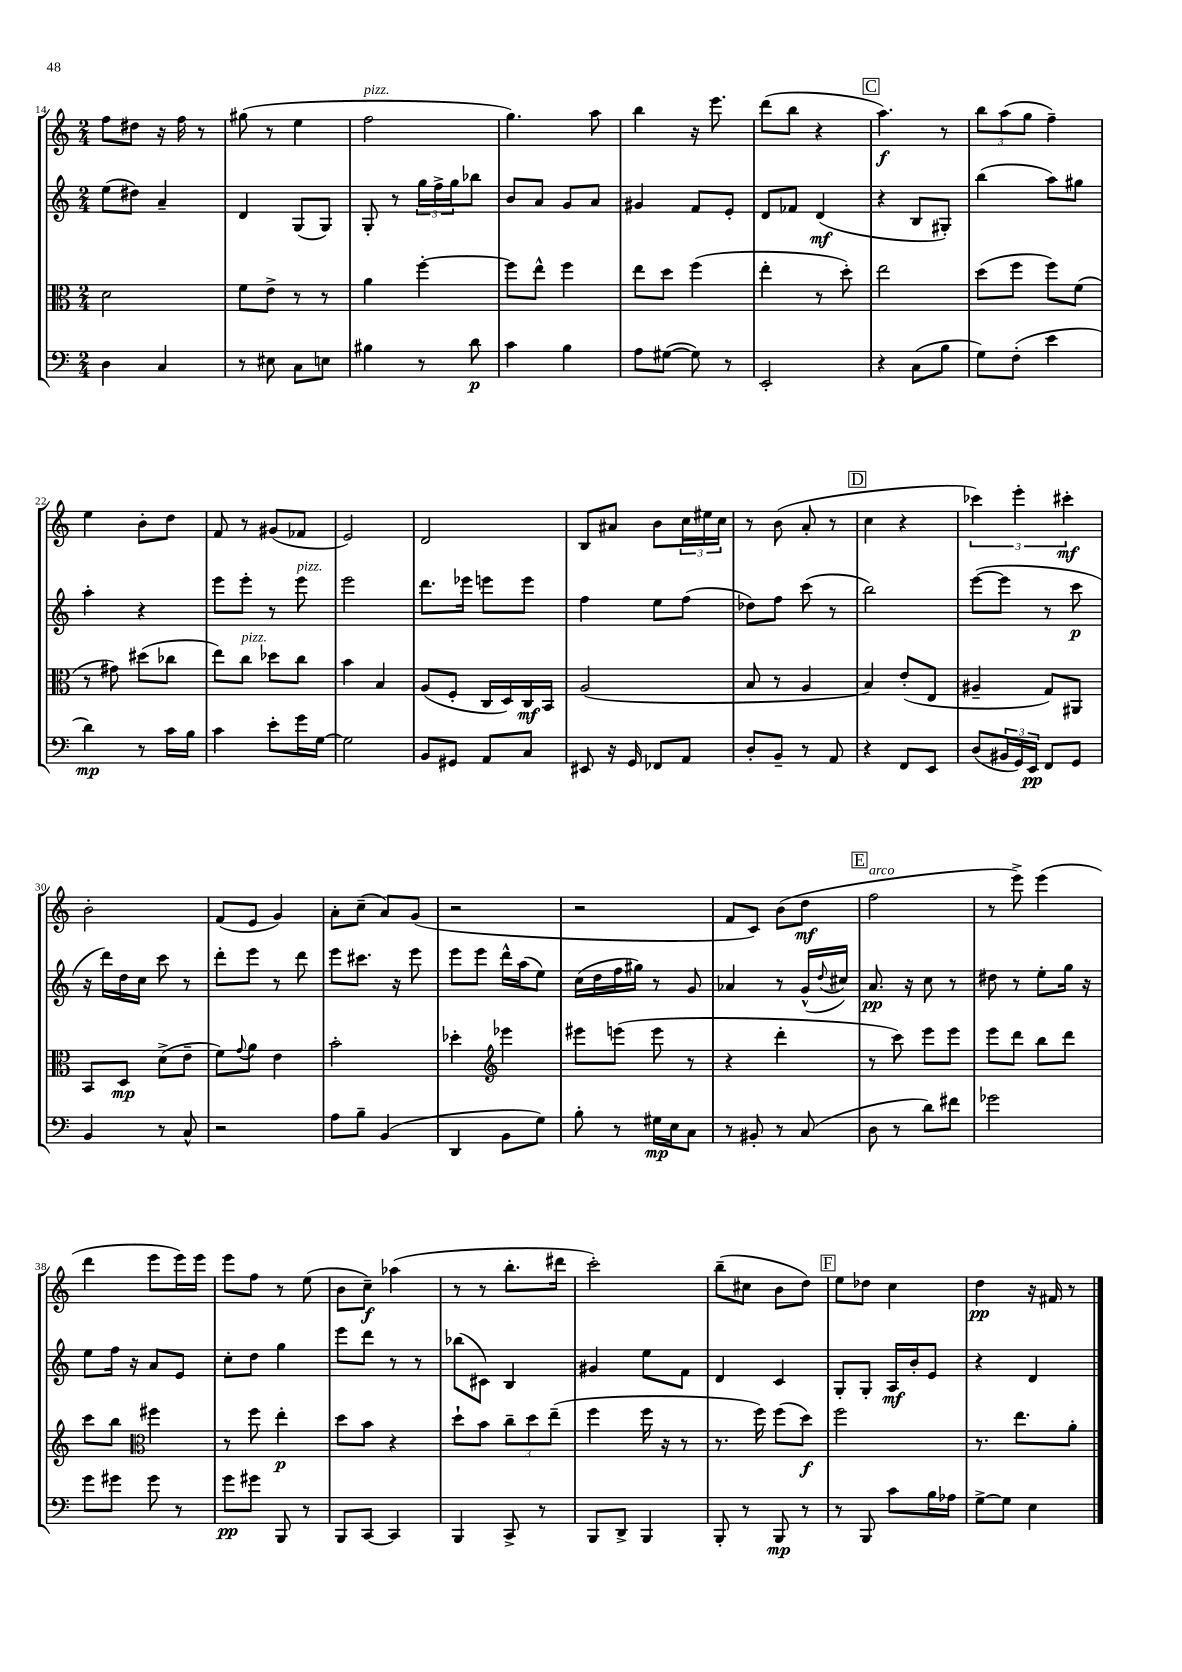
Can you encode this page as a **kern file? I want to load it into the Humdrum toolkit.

**kern	**kern	**kern	**kern
*staff4	*staff3	*staff2	*staff1
*clefF4	*clefC3	*clefG2	*clefG2
*k[]	*k[]	*k[]	*k[]
*M2/4	*M2/4	*M2/4	*M2/4
4D\	2d\	(8ee\L	8ff\L
.	.	8dd#\J)	8dd#\J
4C/	.	4a~/	16r
.	.	.	16ff\
.	.	.	8r
=	=	=	=
8r	8f\L	4d/	(8gg#\
8E#\	8e^\J	.	8r
8C\L	8r	(8G/L	4ee\
8E\J	8r	8G/J)	.
=	=	=	=
4B#\	4a\	8G'/	2ff\
.	.	8r	.
8r	[4ff'\	24gg\LL	.
.	.	24ff^\	.
.	.	24gg\J	.
8d\	.	8bb-\J	.
=	=	=	=
4c\	8ff\]L	8b/L	4.gg\)
.	8ee^^\J	8a/J	.
4B\	4ff\	8g/L	.
.	.	8a/J	8aa\
=	=	=	=
8A\L	8ee\L	4g#/	4bb\
([8G#\J	8dd\J	.	.
8G#\])	(4ff\	8f/L	16r
.	.	.	8.eee\
8r	.	8e'/J	.
=	=	=	=
2EE'/	4ee'\	8d/L	(8ddd\L
.	.	8f-/J	8bb\J
.	8r	(4d/	4r
.	8dd'\)	.	.
=	=	=	=
4r	2ee\	4r	4.aa\)
(8C\L	.	8B/L	.
8B\J	.	8G#'/J)	8r
=	=	=	=
8G\L)	(8dd\L	(4bb\	12bb\L
.	.	.	(12aa\
(8F'\J	8ff\J	.	.
.	.	.	12gg\J
4e\	8ff\L)	8aa\L)	4ff~\)
.	(8f\J	8gg#\J	.
=	=	=	=
4d\)	8r	4aa'\	4ee\
.	8g#\)	.	.
8r	(8dd#\L	4r	8b'\L
16c\LL	8cc-\J	.	8dd\J
16B\JJ	.	.	.
=	=	=	=
4c\	8ee\L)	8eee\L	8f/
.	8cc\J	8eee'\J	8r
8e'\L	8dd-\L	8r	(8g#/L
16g\L	8cc\J	8eee\	8f-/J
[16G\JJ	.	.	.
=	=	=	=
2G\]	4b\	2eee\	2e/)
.	4B/	.	.
=	=	=	=
8BB/L	(8A/L	8.ddd\L	2d/
8GG#/J	8F'/J	.	.
.	.	16eee-\Jk	.
8AA/L	16C/LL	8eee\L	.
.	16D/)	.	.
8C/J	16C/	8eee\J	.
.	16BB/JJ	.	.
=	=	=	=
8EE#/	(2A/	4ff\	8B/L
16r	.	.	8a#/J
16GG/	.	.	.
8FF-/L	.	8ee\L	8b\L
8AA/J	.	(8ff\J	24cc\L
.	.	.	24ee#\
.	.	.	24cc\JJ
=	=	=	=
8D'/L	8B/	8dd-\L)	8r
8BB~/J	8r	8ff\J	(8b\
8r	4A/	(8ccc\	8a'/
8AA/	.	8r	8r
=	=	=	=
4r	4B/)	2bb\)	4cc\
8FF/L	(8e'/L	.	4r
8EE/J	8E/J	.	.
=	=	=	=
(8D/L	4A#~/	([8eee\L	6ccc-\)
24BB#/L	.	8eee\]J	.
24GG/)	.	.	6eee'\
24EE/JJ	.	.	.
8FF/L	8G/L)	8r	.
.	.	.	6ccc#'\
8GG/J	8AA#/J	8ccc\	.
=	=	=	=
4BB/	8BB/L	16r	2b'\
.	.	16ddd\LL)	.
.	8D/J	16dd\	.
.	.	16cc\JJ	.
8r	(8d^\L	8ccc\	.
8C^^/	8e~\J	8r	.
=	=	=	=
2r	8f\L)	8ddd'\L	(8f/L
.	8qqg/	.	.
.	8a\J	8eee\J	8e/J
.	4e\	8r	4g/)
.	.	8ddd\	.
=	=	=	=
8A\L	2b'\	8eee\L	8a'\L
8B~\J	.	8.ccc#\J	(8cc~\J
(4BB/	.	.	8a/L)
.	.	16r	.
.	.	8eee\	(8g/J
=	=	=	=
4DD/	4dd-'\	8eee\L	2r
.	.	8eee\J	.
*	*clefG2	*	*
8BB\L	4eee-\	16ddd^^\LL	.
.	.	(16aa\J	.
8G\J)	.	8ee\J)	.
=	=	=	=
8B'\	8eee#\L	(16cc\LL	2r
.	.	16dd\	.
8r	(8eee\J	16ff\	.
.	.	16gg#\JJ)	.
16G#\LL	8eee\	8r	.
16E\J	.	.	.
8C\J	8r	8g/	.
=	=	=	=
8r	4r	4a-/	8f/L
8BB#'/	.	.	8c/J)
8r	4ddd'\	8r	(8b\L
(8C/	.	(16g^^/LL	8dd\J
.	.	8qqdd/	.
.	.	16cc#/JJ)	.
=	=	=	=
8D\	8r	8.a/	2ff\
8r	8ccc\)	.	.
.	.	16r	.
8d\L)	8eee\L	8cc\	.
8f#\J	8eee\J	8r	.
=	=	=	=
2g-\	8eee\L	8dd#\	8r
.	8ddd\J	8r	8eee^\)
.	8bb\L	8ee'\L	(4eee\
.	8ddd\J	16gg\Jk	.
.	.	16r	.
=	=	=	=
8g\L	8ccc\L	8ee\L	4ddd\
8g#\J	8bb\J	16ff\Jk	.
.	.	16r	.
*	*clefC3	*	*
8g#\	4ff#\	8a/L	8eee\L
8r	.	8e/J	16eee\L)
.	.	.	16eee\JJ
=	=	=	=
8g\L	8r	8cc'\L	8eee\L
8g#\J	8ff\	8dd\J	8ff\J
8BBB/	4ee'\	4gg\	8r
8r	.	.	(8ee\
=	=	=	=
8BBB/L	8dd\L	8eee\L	8b\L
[8CC/J	8b\J	8ddd\J	8cc~\J)
4CC/]	4r	8r	(4aa-\
.	.	8r	.
=	=	=	=
4BBB/	8dd`\L	(8bb-\L	8r
.	8b\J	8c#\J)	8r
8CC^/	12cc~\L	4B/	8.bb'\L
.	12dd\	.	.
8r	.	.	.
.	(12ee~\J	.	.
.	.	.	16ddd#\Jk
=	=	=	=
8BBB/L	4ff\	4g#/	2ccc'\)
8DD^/J	.	.	.
4BBB/	16ff\	8ee\L	.
.	16r	.	.
.	8r	8f\J	.
=	=	=	=
8BBB'/	8.r	4d/	(8bb~\L
8r	.	.	8cc#\J
.	16ff\)	.	.
8BBB/	(8ff\L	4c/	8b\L
8r	8dd\J)	.	8dd\J)
=	=	=	=
8r	2ff\	8G'/L	8ee\L
8BBB/	.	8G'/J	8dd-\J
8c\L	.	16A/LL	4cc\
.	.	16b'/J	.
16B\L	.	8e/J	.
16A-\JJ	.	.	.
=	=	=	=
[8G^\L	8.r	4r	4dd\
8G\]J	.	.	.
.	8.ee\L	.	.
4E\	.	4d/	16r
.	.	.	16f#/
.	8a'\J	.	8r
==	==	==	==
*-	*-	*-	*-
